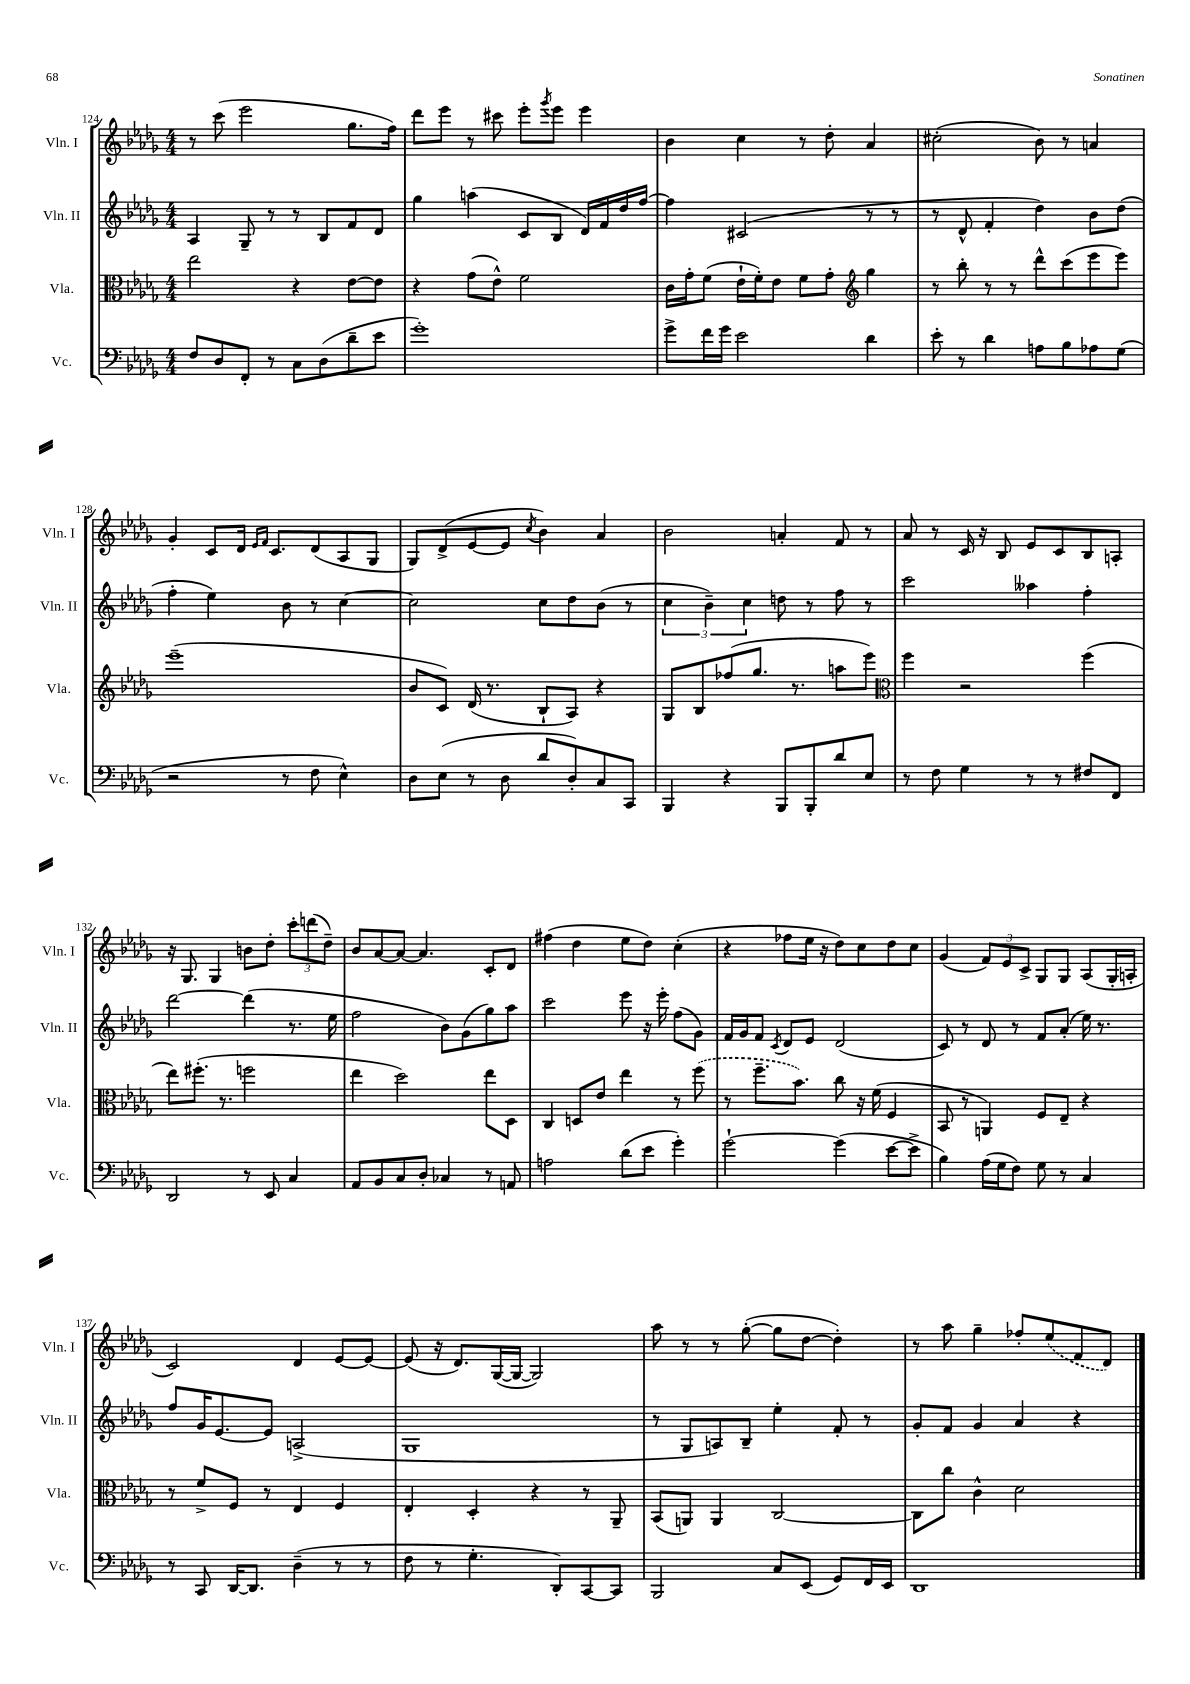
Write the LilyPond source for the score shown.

<<
\new StaffGroup <<
\new Staff = "s0" \with { instrumentName = "Vln. I" shortInstrumentName = "Vln. I" } {
    \clef treble \key des \major \numericTimeSignature \time 4/4
    r8 c'''8( ees'''2 ges''8. f''16) |
    des'''8 ees'''8 r8 cis'''8 ees'''8-. \acciaccatura { ges'''8 } ees'''8 ees'''4 |
    bes'4 c''4 r8 des''8-. aes'4 |
    cis''2-.( bes'8) r8 a'4 |
    ges'4-. c'8 des'16 \grace { ees'16 f'16 } c'8. des'8( aes8 ges8 |
    ges8) des'8->( ees'8~ ees'8 \acciaccatura { c''8 } bes'4) aes'4 |
    bes'2 a'4-. f'8 r8 |
    aes'8 r8 c'16 r16 bes8 ees'8 c'8 bes8 a8-. |
    r16 ges8. ges4 b'8 des''8-. \tuplet 3/2 { c'''8-. d'''8( des''8--) } |
    bes'8 aes'8~ aes'8~ aes'4. c'8-. des'8 |
    fis''4( des''4 ees''8 des''8) c''4-.( |
    r4 fes''8 ees''16 r16 des''8) c''8 des''8 c''8 |
    ges'4( \tuplet 3/2 { f'8) ees'8 c'8-> } ges8 ges8 aes8( ges16-. a16-. |
    c'2) des'4 ees'8~ ees'8~ |
    ees'8( r16 des'8.) ges16~( ges16~ ges2) |
    aes''8 r8 r8 ges''8~-.( ges''8 des''8~ des''4-.) |
    r8 aes''8 ges''4-- fes''8-. \once \slurDashed ees''8( f'8 des'8) \bar "|." |
}
\new Staff = "s1" \with { instrumentName = "Vln. II" shortInstrumentName = "Vln. II" } {
    \clef treble \key des \major \numericTimeSignature \time 4/4
    aes4 ges8-- r8 r8 bes8 f'8 des'8 |
    ges''4 a''4( c'8 bes8 des'16) f'16 des''16 f''16~ |
    f''4 cis'2( r8 r8 |
    r8 des'8-^ f'4-. des''4) bes'8 des''8( |
    f''4-. ees''4) bes'8 r8 c''4~ |
    c''2 c''8 des''8 bes'8( r8 |
    \tuplet 3/2 { c''4 bes'4--) c''4 } d''8 r8 f''8 r8 |
    c'''2 aeses''4 f''4-. |
    des'''2~ des'''4( r8. ees''16 |
    f''2 bes'8) ges'8( ges''8) aes''8 |
    c'''2 ees'''8 r16 ees'''16-. f''8( ges'8) |
    f'16 ges'16 f'8 \acciaccatura { c'8 } des'8 ees'8 des'2( |
    c'8) r8 des'8 r8 f'8 aes'8-.( ees''16) r8. |
    f''8 ges'16 ees'8.~ ees'8 a2->( |
    ges1 |
    r8 ges8 a8) bes8-- ees''4-. f'8-. r8 |
    ges'8-. f'8 ges'4 aes'4 r4 \bar "|." |
}
\new Staff = "s2" \with { instrumentName = "Vla." shortInstrumentName = "Vla." } {
    \clef alto \key des \major \numericTimeSignature \time 4/4
    ees''2 r4 ees'8~ ees'8 |
    r4 ges'8( ees'8-^) f'2 |
    c'16 ges'16-. f'8( ees'16-! f'16-.) ees'8 f'8 ges'8-. \clef treble ges''4 |
    r8 bes''8-. r8 r8 des'''8-^ c'''8( ees'''8 ees'''8) |
    ees'''1--( |
    bes'8 c'8) des'16( r8. bes8-! aes8) r4 |
    ges8 bes8 fes''8( ges''8. r8. a''8 ees'''8) |
    \clef alto f''4 r2 f''4( |
    ees''8) fis''8.-.( r8. f''2 |
    ees''4 des''2) ees''8 des8 |
    c4 d8 ees'8 ees''4 r8 \once \slurDashed f''8( |
    r8 f''8.-- bes'8.) c''8 r16 f'16( f4 |
    bes,8 r8 a,4) f8 ees8-- r4 |
    r8 f'8-> f8 r8 ees4 f4 |
    ees4-. des4-. r4 r8 aes,8-- |
    bes,8( a,8) a,4 c2~ |
    c8 c''8 c'4-^ des'2 \bar "|." |
}
\new Staff = "s3" \with { instrumentName = "Vc." shortInstrumentName = "Vc." } {
    \clef bass \key des \major \numericTimeSignature \time 4/4
    f8 des8 f,8-. r8 c8 des8( des'8-- ees'8 |
    ges'1-.) |
    ges'8-> f'16 ges'16 ees'2 des'4 |
    ees'8-. r8 des'4 a8 bes8 aes8 ges8( |
    r2 r8 f8 ees4-^) |
    des8 ees8( r8 des8 des'8 des8-.) c8 c,8 |
    bes,,4 r4 bes,,8 bes,,8-. des'8 ees8 |
    r8 f8 ges4 r8 r8 fis8 f,8 |
    des,2 r8 ees,8 c4 |
    aes,8 bes,8 c8 des8-. ces4 r8 a,8 |
    a2 des'8( ees'8 ges'4-.) |
    ges'2~-! ges'4( ees'8~ ees'8-> |
    bes4) aes16( ges16 f8) ges8 r8 c4 |
    r8 c,8 des,16~ des,8. des4--( r8 r8 |
    f8 r8 ges4.-. des,8-.) c,8~ c,8 |
    bes,,2 c8 ees,8( ges,8) f,16 ees,16 |
    des,1 \bar "|." |
}
>>
>>
\layout { \context { \Score currentBarNumber = #124 } }
